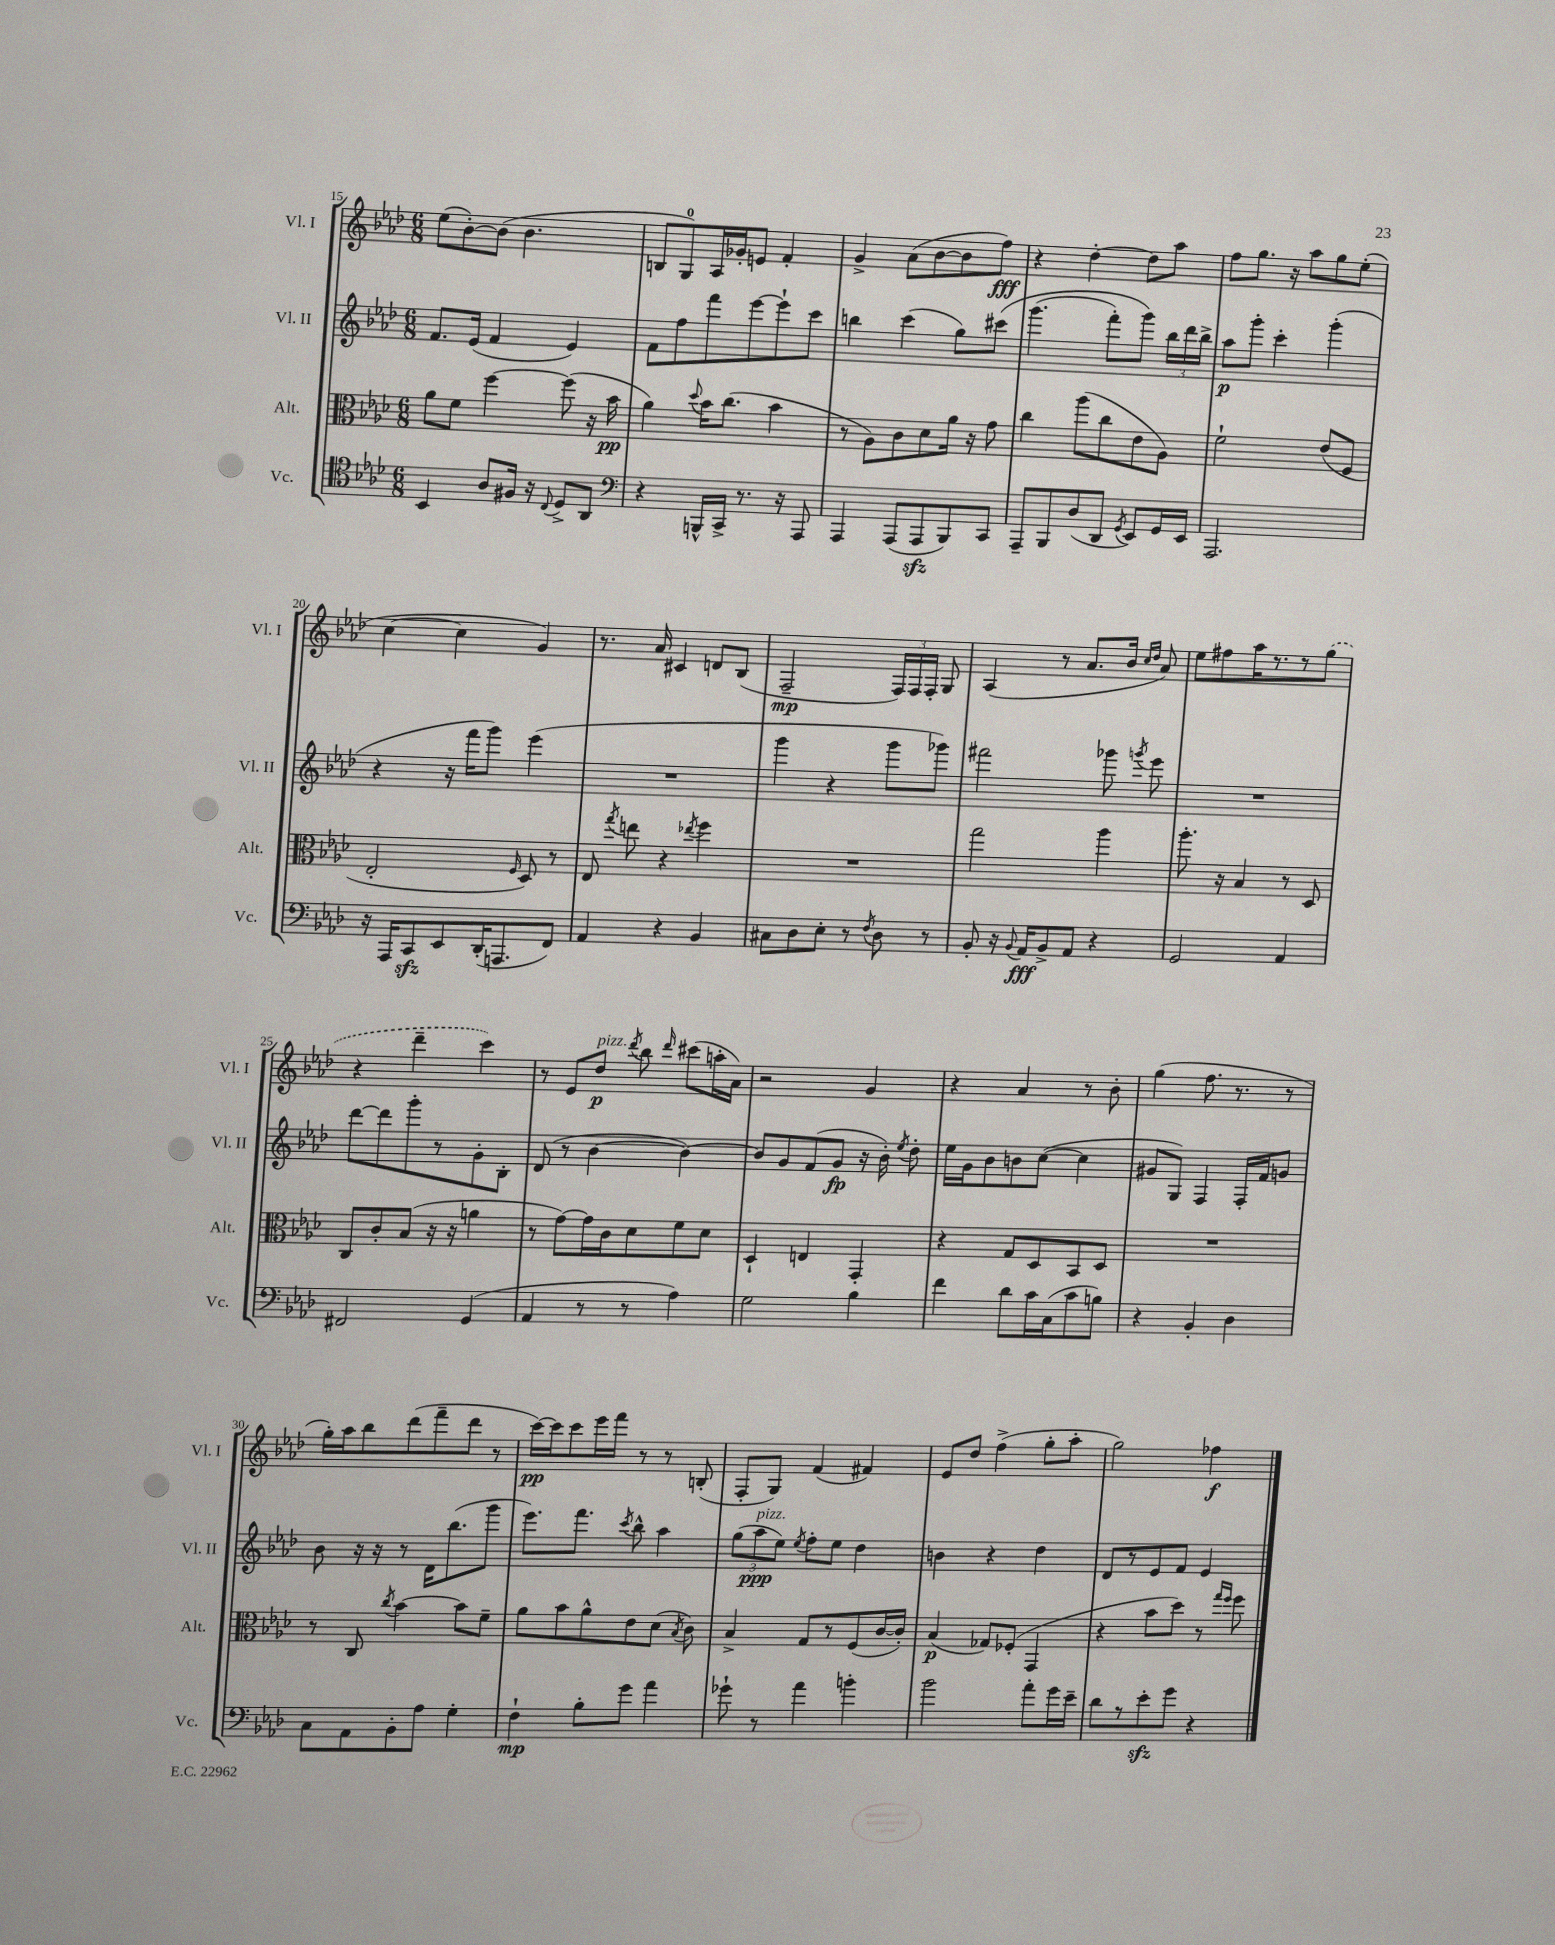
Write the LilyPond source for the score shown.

<<
\new StaffGroup <<
\new Staff = "s0" \with { instrumentName = "Vl. I" shortInstrumentName = "Vl. I" } {
    \clef treble \key aes \major \numericTimeSignature \time 6/8
    \autoBeamOff ees''8[( bes'8~-.) bes'8]( bes'4. |
    b8[ g8-0) aes16 ges'16-. e'8] f'4-. |
    g'4-> aes'8[( bes'8~ bes'8 f''8]\fff) |
    r4 des''4~-. des''8[ aes''8] |
    f''8[ g''8.] r16 aes''8[ g''8 ees''8]-.( |
    c''4~ c''4 g'4) |
    r8. aes'16 cis'4 d'8[ bes8]( |
    f2--\mp \tuplet 3/2 { f16[) f16 f16]-. } g8 |
    aes4( r8 aes'8.[ bes'16] \grace { c''16[ des''16] } aes'8) |
    ees''8[ fis''8 aes''16 r8. r8 \once \slurDashed g''8]( |
    r4 des'''4-- c'''4) |
    r8 ees'8[ des''8]\p^\markup { \italic "pizz." } \acciaccatura { des'''8 } bes''8 \grace { des'''16 } cis'''8[( a''16-. aes'16]) |
    r2 g'4 |
    r4 aes'4 r8 bes'8-. |
    g''4( f''8. r8. r8 |
    g''16[-.) aes''16 bes''8 des'''8( f'''8-- des'''8] r8 |
    c'''16[~\pp) c'''16 c'''8 ees'''16 f'''16] r8 r8 b8-.( |
    f8[-. g8]) f'4( fis'4) |
    ees'8[ des''8] f''4->( g''8[-. aes''8]-. |
    g''2) fes''4\f \bar "|." |
}
\new Staff = "s1" \with { instrumentName = "Vl. II" shortInstrumentName = "Vl. II" } {
    \clef treble \key aes \major \numericTimeSignature \time 6/8
    \autoBeamOff f'8.[ ees'16]( f'4 ees'4) |
    f'8[ f''8 f'''8 ees'''8~ ees'''8-! c'''8] |
    b''4 c'''4( g''8[) cis'''8]\( |
    g'''4.( f'''8[-.) g'''8]\) \tuplet 3/2 { bes''16[ des'''16 bes''16]-> } |
    aes''8[\p g'''8]-. c'''4-. g'''4-.( |
    r4 r16 f'''16[ g'''8]) ees'''4( |
    R2. |
    g'''4 r4 g'''8[ ges'''8]) |
    fis'''2 ges'''8 \acciaccatura { g'''8 } ees'''8 |
    R2. |
    des'''8[~ des'''8 g'''8-. r8 g'8-. bes8]-. |
    des'8( r8 bes'4~ bes'4~) |
    bes'8[ g'8 f'8( g'8]\fp r16 bes'16-.) \acciaccatura { ees''8 } des''8-. |
    ees''16[ g'16 bes'8 b'8 c''8]~( c''4 |
    gis'8[ g8]) f4 f16[-. f'16 g'8] |
    bes'8 r16 r16 r8 des'16[ bes''8.( g'''8] |
    ees'''8.[) f'''8.] \acciaccatura { c'''8 } bes''8-^ aes''4 |
    \tuplet 3/2 { g''8[( aes''8\ppp^\markup { \italic "pizz." } ees''8]) } \acciaccatura { ees''8 } f''8[-. ees''8] des''4 |
    b'4 r4 des''4 |
    des'8[ r8 ees'8 f'8] ees'4 \bar "|." |
}
\new Staff = "s2" \with { instrumentName = "Alt." shortInstrumentName = "Alt." } {
    \clef alto \key aes \major \numericTimeSignature \time 6/8
    \autoBeamOff aes'8[ f'8] f''4~ f''8( r16 bes'16\pp |
    aes'4) \appoggiatura { des''8 } bes'16[ c''8.]( bes'4 |
    r8 aes8[) c'8 des'8 aes'16] r16 g'8 |
    c''4 aes''8[( c''8 ees'8 aes8]) |
    f'2-! ees'8[( f8] |
    ees2-. \grace { f16 } des8) r8 |
    ees8 \acciaccatura { g''8 } e''8 r4 \acciaccatura { ees''8 } f''4 |
    R2. |
    g''2 aes''4 |
    aes''8.-. r16 bes4 r8 des8 |
    c8[ c'8-. bes8]( r16 r16 a'4 |
    r8 g'8[~) g'16 c'16 des'8 f'8 des'8] |
    des4-! e4 g,4-. |
    r4 g8[ des8 bes,8 des8] |
    R2. |
    r8 c8 \acciaccatura { c''8 } bes'4~ bes'8[ f'8]-- |
    aes'8[ bes'8 aes'8-^ ees'8 des'8]( \acciaccatura { bes8 } c'8) |
    bes4-> g8[ r8 f8( c'16~ c'16]-.) |
    bes4\p( ges8[) fes8]-.( g,4 |
    r4 bes'8[ des''8]) r8 \grace { g''16[ f''16] } f''8 \bar "|." |
}
\new Staff = "s3" \with { instrumentName = "Vc." shortInstrumentName = "Vc." } {
    \clef tenor \key aes \major \numericTimeSignature \time 6/8
    \autoBeamOff bes,4 aes8[ fis16] r16 \appoggiatura { c8 } des8[-> aes,8] |
    \clef bass r4 b,,16[-^ c,16]-> r8. r16 aes,,8 |
    aes,,4 aes,,8[( aes,,8\sfz bes,,8) c,8] |
    aes,,8[-- bes,,8 des8( des,8] \acciaccatura { g,8 } ees,8[) g,16 ees,16] |
    aes,,2. |
    r16 aes,,16[ c,8\sfz ees,8 des,16-.( a,,8. f,8]) |
    aes,4 r4 bes,4 |
    cis8[ des8 ees8]-. r8 \acciaccatura { f8 } des8 r8 |
    bes,8-. r16 \appoggiatura { bes,8 } aes,16[\fff bes,8-> aes,8] r4 |
    g,2 aes,4 |
    fis,2 g,4( |
    aes,4 r8 r8 aes4) |
    g2 bes4 |
    f'4 des'8[ c'16 c16( c'8 b8]) |
    r4 bes,4-. des4 |
    c8[ aes,8 bes,8-. aes8] g4-. |
    f4-!\mp bes8[-. g'8] aes'4 |
    ges'8-! r8 aes'4 b'4-. |
    bes'2 aes'8[-. g'16 ees'16]-- |
    des'8[ r8 ees'8-.\sfz g'8] r4 \bar "|." |
}
>>
>>
\layout { \context { \Score currentBarNumber = #15 } }
